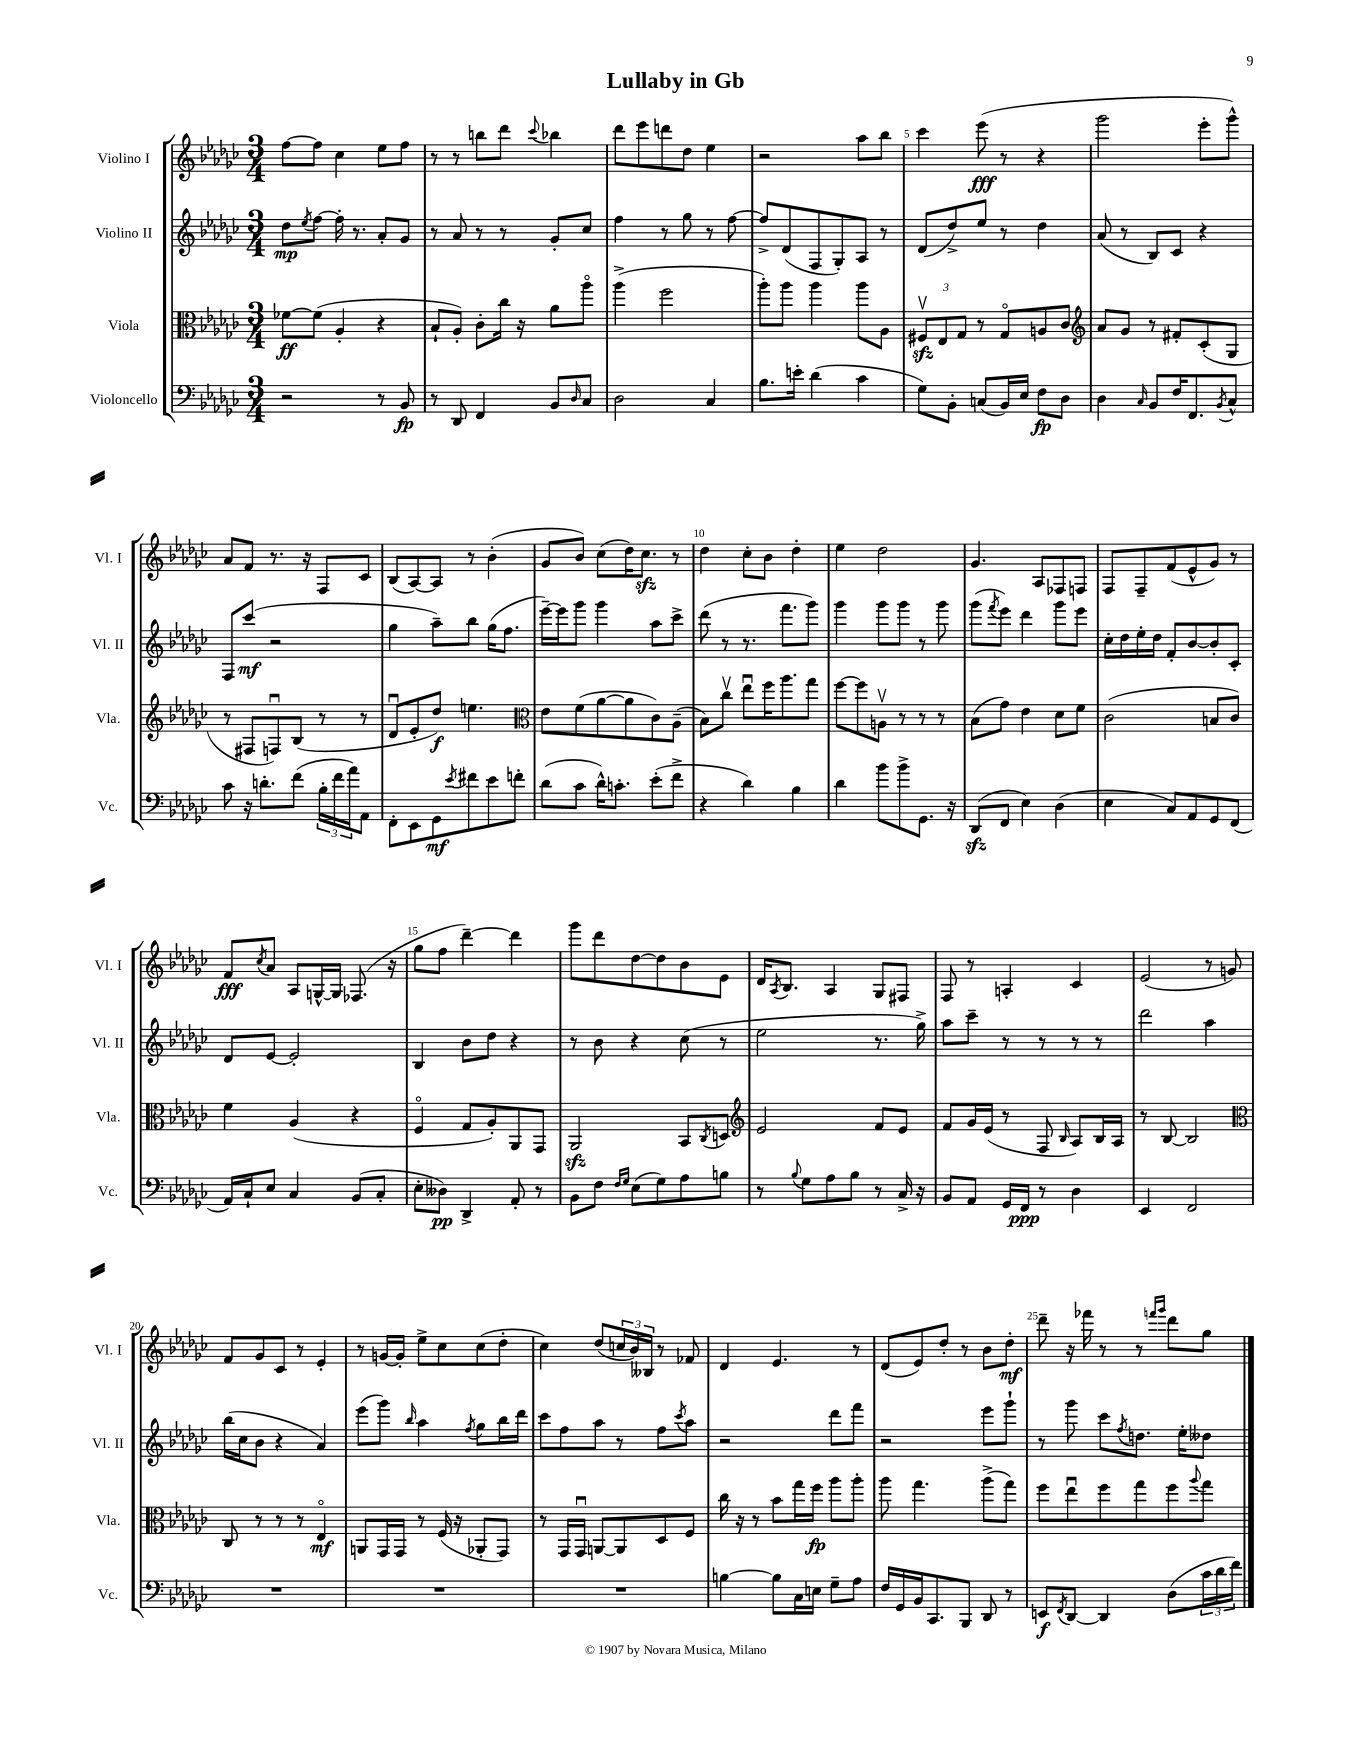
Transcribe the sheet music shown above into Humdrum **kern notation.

**kern	**kern	**kern	**kern
*staff4	*staff3	*staff2	*staff1
*clefF4	*clefC3	*clefG2	*clefG2
*k[b-e-a-d-g-c-]	*k[b-e-a-d-g-c-]	*k[b-e-a-d-g-c-]	*k[b-e-a-d-g-c-]
*M3/4	*M3/4	*M3/4	*M3/4
2r	[8f-\L	8dd-\L	[8ff\L
.	.	8qee-/	.
.	(8f-\]J	[8ff\J	8ff\]J
.	4A-'/	16ff'\]	4cc-\
.	.	8.r	.
8r	4r	8a-'/L	8ee-\L
8BB-/	.	8g-/J	8ff\J
=	=	=	=
8r	8B-`/L	8r	8r
8DD-/	8A-'/J)	8a-/	8r
4FF/	8c-'\L	8r	8bb\L
.	16cc-\Jk	8r	8ddd-\J
.	16r	.	.
.	.	.	8qqccc-/
8BB-/L	8a-\L	8g-'/L	4bb-\
16qqD-/	.	.	.
8C-/J	8aa-o\J	8cc-/J	.
=	=	=	=
2D-\	(4aa-^\	4ff\	8ddd-\L
.	.	.	8eee-\
.	2ff\	8r	8ddd\
.	.	8gg-\	8dd-\J
4C-/	.	8r	4ee-\
.	.	[8ff\	.
=	=	=	=
8.B-\L	8aa-'\L)	8ff^/]L	2r
.	8aa-\J	(8d-/	.
16e'\Jk	.	.	.
(4d-\	4aa-\	8F/	.
.	.	8G-'/)	.
4c-\	8aa-\L	8A-/J	8aa-\L
.	8A-\J	8r	8bb-\J
=	=	=	=
8G-\L)	12F#v/L	(8d-/L	4ccc-\
.	12E-/	.	.
8BB-'\J	.	8dd-^/)	.
.	12G-/J	.	.
(8C/L	8r	8ee-/J	(8eee-\
16BB-/L)	8G-o/L	8r	8r
16E-/JJ	.	.	.
8F\L	8A/	4dd-\	4r
8D-\J	8c-/J	.	.
=	=	=	=
*	*clefG2	*	*
4D-\	8a-/L	(8a-/	2ggg-\
.	8g-/J	8r	.
16qqC-/	.	.	.
8BB-/L	8r	8B-/L)	.
16F/K	8f#'/L	8c-/J	.
8.FF/	.	.	.
.	(8c-'/	4r	8eee-'\L
8qBB-/	.	.	.
8C-^^/J	8G-/J	.	8ggg-^^\J)
=	=	=	=
8c-\	8r	8F/L	8a-/L
16r	8F#/L	(8ccc-/J	8f/J
8.d'\L	.	.	.
.	8Fu/)	2r	8.r
(8f\J	(8B-/J	.	.
.	.	.	16r
24B-'\LL	8r	.	8F/L
24f\	.	.	.
24a-\J)	.	.	.
8AA-\J	8r	.	8c-/J
=	=	=	=
8FF'\L	8d-u/L	4gg-\	(8B-/L
8EE-\	8e-'/	.	[8A-/)
8GG-\	8dd-/J)	8aa-~\L)	8A-/]J
8qe-/	.	.	.
8f#\	4.ee\	8bb-\J	8r
8e-\	.	(16gg-\LK	(4b-'\
.	.	8.ff\J	.
8f'\J	.	.	.
=	=	=	=
*	*clefC3	*	*
(8d-\L	8e-\L	[16eee-~\LL)	8g-/L
.	.	16eee-\]J	.
8c-\J	(8f\	8ggg-\J	8b-/J)
16d-^^\LK)	[8a-\	4ggg-\	(8cc-\L
8.c'\J	.	.	.
.	8a-\]	.	16dd-\K)
.	.	.	8.cc-\J
(8e-'\L	8c-\)	8aa-\L	.
8f^\J	(8A-~\J	8ccc-^\J	8r
=	=	=	=
4r	8B-\L)	(8ddd-\	4dd-\
.	8cc-v\J	8r	.
4d-\)	8ee-u\L	8.r	8cc-'\L
.	16ff\K	.	8b-\J
.	8.aa-\	8.fff\L	.
4B-\	.	.	4dd-'\
.	8gg-\J	8ggg-\J)	.
=	=	=	=
4d-\	[8ff\L	4ggg-\	4ee-\
.	8ff\]	.	.
8b-\L	8Av\J	8ggg-\L	2dd-\
8b-^\	8r	8ggg-\J	.
8.GG-\J	8r	8r	.
.	8r	8ggg-\	.
16r	.	.	.
=	=	=	=
(8DD-/L	(8B-\L	(8ggg-\L	4.g-/
.	.	8qfff/	.
8FF/J	8g-\J)	8eee-\J)	.
4E-\)	4e-\	4ddd-\	.
.	.	.	8A-/L
(4D-\	8d-\L	8ggg-\L	8F-/
.	8f\J	8eee-\J	8F/J
=	=	=	=
4E-\	(2c-\	16cc-'\LL	8F/L
.	.	16dd-\	.
.	.	16ee-'\	8F~/
.	.	16dd-\JJ	.
8C-/L)	.	8f'/L	(8f/
8AA-/	.	[8b-/	8e-^^/
8GG-/	8B/L	8b-'/]	8g-/J)
(8FF/J	8c-/J)	8c-'/J	8r
=	=	=	=
16AA-/LL)	4f\	8d-/L	8f/L
16C-`/J	.	.	.
.	.	.	8qcc-/
8E-/J	.	[8e-/J	8a-/J
4C-/	(4A-/	2e-'/]	8A-/L
.	.	.	[16G^^/L
.	.	.	16G/]JJ
(8BB-/L	4r	.	(8.F-/
8C-'/J	.	.	.
.	.	.	16r
=	=	=	=
8E-'\L	4Fo/	4B-/	8gg-\L
8D--\J)	.	.	8ff\J
4DD-^/	8G-/L	8b-\L	[4ddd-~\)
.	8A-'/)	8dd-\J	.
8AA-'/	8AA-/	4r	4ddd-\]
8r	8GG-/J	.	.
=	=	=	=
8BB-\L	2AA-/	8r	8ggg-\L
8F\J	.	8b-\	8ddd-\
16qqF/LL	.	.	.
16qqG-/JJ	.	.	.
(8E-\L	.	4r	[8dd-\
8G-\)	.	.	8dd-\]
8A-\	8BB-/L	(8cc-\	8b-\
.	8qC-/	.	.
8B\J	8D/J	8r	8e-\J
=	=	=	=
*	*clefG2	*	*
8r	2e-/	2ee-\	16d-/LK
.	.	.	8qA-/
.	.	.	8.B-/J
8qqB-/	.	.	.
8G-\L	.	.	.
8A-\	.	.	4A-/
8B-\J	.	.	.
8r	8f/L	8.r	8G-/L
16C-^/	8e-/J	.	8F#/J
16r	.	16gg-^\)	.
=	=	=	=
8BB-/L	8f/L	8aa-\L	8F/
8AA-/J	16g-/L	8ccc-~\J	8r
.	(16e-/JJ	.	.
16GG-/LL	8r	8r	4A'/
16FF/JJ	.	.	.
8r	8F/	8r	.
.	16qqB-/	.	.
4D-\	8A-/L)	8r	4c-/
.	16B-/L	8r	.
.	16A-/JJ	.	.
=	=	=	=
4EE-/	8r	2ddd-\	(2e-/
.	[8B-/	.	.
2FF/	2B-/]	.	.
.	.	4aa-\	8r
.	.	.	8g/)
=	=	=	=
*	*clefC3	*	*
2.r	8C-/	(16bb-\LL	8f/L
.	.	16cc-\J	.
.	8r	8b-\J	8g-/
.	8r	4r	8c-/J
.	8r	.	8r
.	4E-o/	4a-/)	4e-'/
=	=	=	=
2.r	8AA/L	(8eee-\L	8r
.	16GG-/L	8ggg-\J)	[16g/LL
.	16GG-/JJ	.	16g'/]JJ
.	.	16qqbb-/	.
.	8r	4aa-\	8ee-^\L
.	(16F/	.	8cc-\
.	16r	.	.
.	.	8qff/	.
.	8AA-'/L	8gg-\L	(8cc-\
.	8GG-/J)	16bb-\L	8dd-'\J
.	.	16ddd-\JJ	.
=	=	=	=
2.r	8r	8ccc-\L	4cc-\)
.	16GG-/LL	8ff\	.
.	16GG-u/JJ	.	.
.	[8AA/L	8aa-\J	(8dd-/L
.	8AA/]	8r	24cc/L
.	.	.	24b-/)
.	.	.	24B--/JJ
.	8D-/	8ff\L	8r
.	.	8qccc-/	.
.	8F/J	8aa-\J	8f-/
=	=	=	=
[4B\	16cc-\	2r	4d-/
.	16r	.	.
.	8r	.	.
8B\]L	8b-\L	.	4.e-/
16C-\L	16gg-\L	.	.
16E\JJ	16ff\JJ	.	.
8G-~\L	8aa-\L	8ddd-\L	.
8A-\J	8aa-'\J	8fff\J	8r
=	=	=	=
16F/LL	8aa-\	2r	(8d-/L
16GG-/	.	.	.
16BB-/J	4.gg-\	.	8e-/)
8.CC-/	.	.	.
.	.	.	8dd-'/J
8BBB-/J	.	.	8r
8DD-/	(8aa-^\L	8eee-\L	8b-\L
8r	8gg-\J)	8ggg-`\J	8dd-'\J
=	=	=	=
8EE/L	8ff\L	8r	8ddd-~\
8qFF/	.	.	.
[8DD-/J	8ee-u\	8ggg-\	16r
.	.	.	16fff-\
4DD-/]	8ff\	8ccc-\L	8r
.	.	8qff/	.
.	8gg-\	8.dd\J	8r
.	.	.	16qqfff/LL
.	.	.	16qqggg-/JJ
(8D-\L	8ff\	.	8ddd-\L
.	.	16ee-'\LK	.
.	8qqaa-/	.	.
24c-\L	8gg-\J	8dd--\J	8gg-\J
24d-\	.	.	.
24f\JJ)	.	.	.
==	==	==	==
*-	*-	*-	*-
